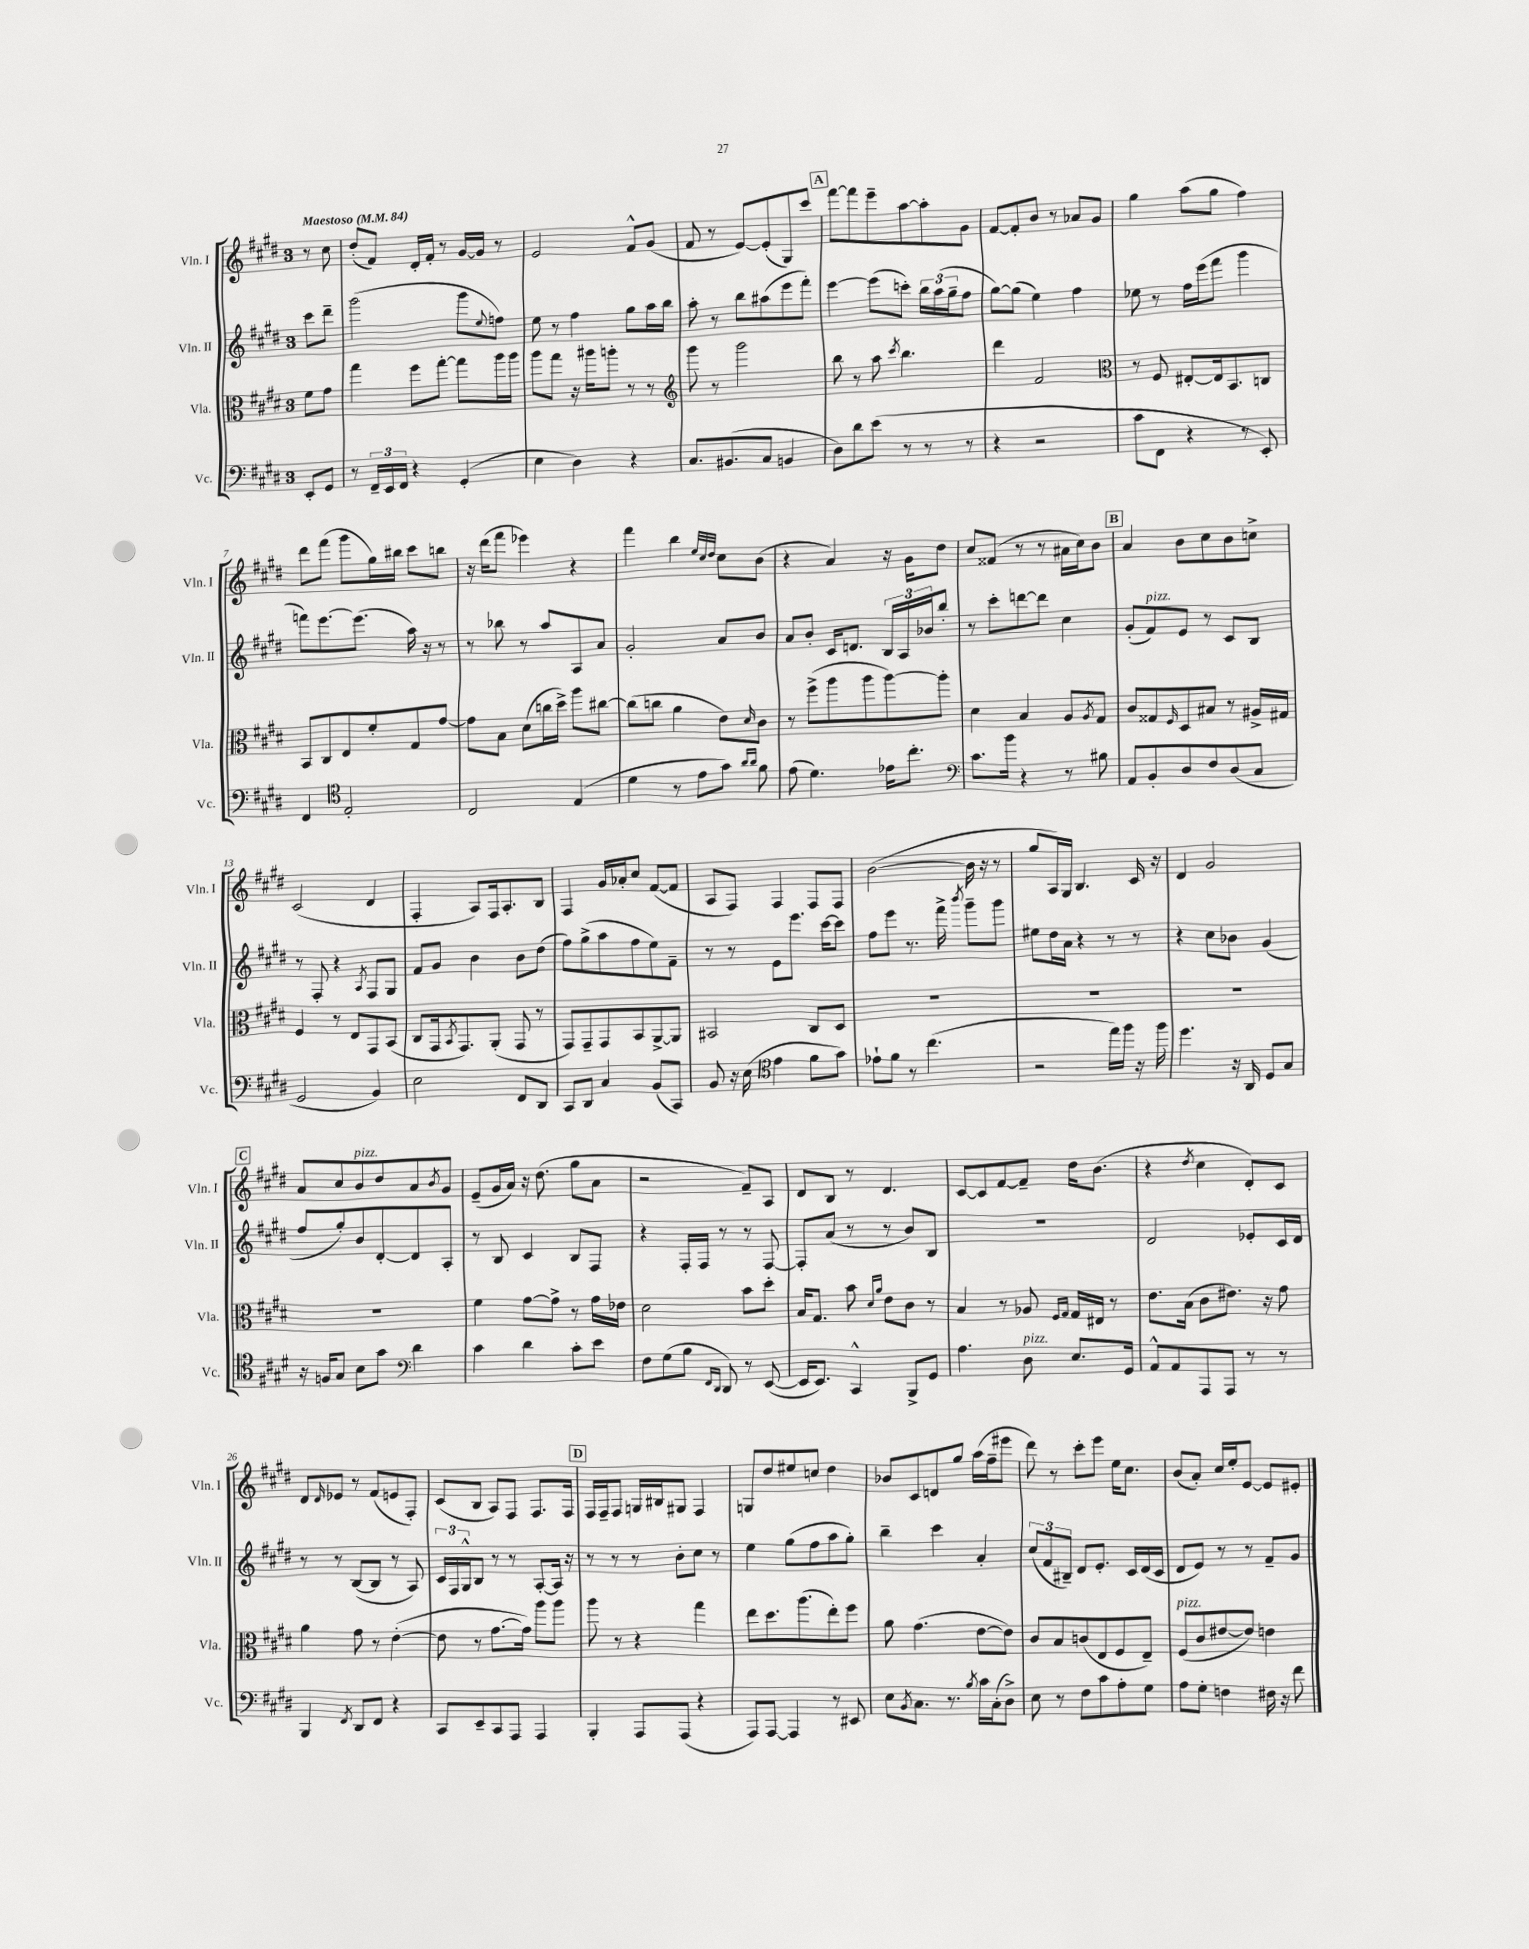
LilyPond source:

<<
\new StaffGroup <<
\new Staff = "s0" \with { instrumentName = "Vln. I" shortInstrumentName = "Vln. I" } {
    \clef treble \key e \major \once \override Staff.TimeSignature.style = #'single-digit \time 3/4 \partial 4 \tempo "Maestoso" 4 = 84
    r8 cis''8 |
    dis''8-.( fis'8) dis'16-. fis'16-. r8 gis'16~ gis'16 r8 |
    e'2 fis'8-^ gis'8( |
    fis'8 r8 e'8~) e'8-.( gis8) cis'''8 |
    \mark \markup { \box "A" } fis'''8~ fis'''8 e'''8-- a''8~ a''8-. gis'8 |
    fis'8~ fis'8-. b'8 r8 aes'8 gis'8 |
    gis''4 a''8( gis''8 fis''4) |
    dis'''8 fis'''8( gis'''8 gis''16) bis''16 cis'''8 b''8 |
    r16 dis'''16( fis'''8 ees'''4) r4 |
    fis'''4 b''4 \grace { e''32 cis''32 dis''32 } cis''8 b'8( |
    r4 a'4) r16 gis'16 dis''8 |
    cis''8 fisis'8( r8 r8 ais'16 cis''16) b'8 |
    \mark \markup { \box "B" } a'4 b'8 cis''8 b'8 c''8-> |
    cis'2( dis'4 |
    fis4-. a8) fis16 a8.-. b8 |
    fis4 gis'16 aes'16-. cis''8 fis'8~( fis'8 |
    a8 fis8) fis4 fis8 fis8 |
    b'2~( b'16 r16 r8 |
    gis''8 a16) gis16 b4. cis'16 r16 |
    dis'4 gis'2 |
    \mark \markup { \box "C" } a'8 cis''8 b'8^\markup { \italic "pizz." } dis''8 a'8 \acciaccatura { b'8 } gis'8 |
    e'8--( gis'16 a'16) r16 dis''8.( gis''8 a'8 |
    r2 fis'8--) a8 |
    dis'8 b8 r8 dis'4. |
    cis'8~ cis'8 fis'8~ fis'8-- dis''16 b'8.( |
    r4 \acciaccatura { dis''8 } cis''4 dis'8-.) cis'8 |
    dis'8 \grace { dis'16 } ees'8 r8 fis'8( e'8 fis8-.) |
    cis'8( b8 a8) fis8 fis8. fis16 |
    \mark \markup { \box "D" } fis16 fis16-- fis8 g16 bis16 gis8 fis4 |
    g8 dis''8 eis''8 c''8 dis''4 |
    bes'8 cis'8 d'8 gis''8 a''16( fis''16-- eis'''8 |
    dis'''8) r8 cis'''8-. e'''8 e''16 cis''8. |
    b'8( a'8-.) cis''16 e''16-. e'8~ e'8 eis'8-. \bar "|." |
}
\new Staff = "s1" \with { instrumentName = "Vln. II" shortInstrumentName = "Vln. II" } {
    \clef treble \key e \major \once \override Staff.TimeSignature.style = #'single-digit \time 3/4 \partial 4
    cis'''8 dis'''8-- |
    gis'''2( gis'''8 \appoggiatura { e''8 } f''8) |
    e''8 r8 fis''4 gis''8 a''16 b''16 |
    a''8-. r8 b''8 ais''8( e'''8 fis'''8-.) |
    \mark \markup { \box "A" } e'''4~ e'''8( c'''8-.) \tuplet 3/2 { b''16 a''16( gis''16-- } fis''8 |
    gis''8~) gis''8( e''4) fis''4 |
    ees''8 r8 fis''16 e'''16( fis'''8 gis'''4 |
    f'''8) e'''8.~ e'''8.( a''16) r16 r8 |
    r8 bes''8 r8 a''8 a8 a'8 |
    gis'2-. a'8 b'8 |
    a'8 b'8-. cis'16 d'8. \tuplet 3/2 { b16 a16 bes'16 } b''8-. |
    r8 cis'''8-. d'''8~ d'''8 cis''4 |
    \mark \markup { \box "B" } gis'8-.( fis'8^\markup { \italic "pizz." }) e'8 r8 cis'8 b8 |
    r8 fis8-. r4 \acciaccatura { a8 } fis8 gis8 |
    fis'8 gis'8 b'4 b'8 dis''8( |
    fis''8) gis''8->( a''8 fis''8 e''8) fis'8-- |
    r8 r8 e'8 e'''8. cis'''16~ cis'''8 |
    fis''8 e'''8 r8. fis'''16-> \acciaccatura { b'''8 } gis'''8-- gis'''8 |
    eis''8 dis''16 a'16 r4 r8 r8 |
    r4 cis''8 bes'8 gis'4( |
    \mark \markup { \box "C" } fis''8 gis''8-.) b'8 dis'8~-. dis'8 a8-. |
    r8 b8 cis'4 b8 fis8 |
    r4 fis16-. fis16 r8 r8 fis8~ |
    fis8-. a'8( r8 r8 b'8) b8 |
    R2. |
    dis'2 ees'8-. cis'16 dis'16 |
    r8 r8 b8~( b8 r8 a8) |
    \tuplet 3/2 { cis'16 fis16 gis16-^ } b8 r8 r8 a8~-. a16 r16 |
    \mark \markup { \box "D" } r8 r8 r8 b'8-. cis''8 r8 |
    e''4 gis''8( fis''8 a''8 gis''8-.) |
    b''4-- cis'''4 a'4-. |
    \tuplet 3/2 { cis''8( fis'8 bis8--) } dis'8 e'8.-. cis'16 dis'16( cis'16 |
    dis'8 e'8) r8 r8 fis'8-- gis'8 \bar "|." |
}
\new Staff = "s2" \with { instrumentName = "Vla." shortInstrumentName = "Vla." } {
    \clef alto \key e \major \once \override Staff.TimeSignature.style = #'single-digit \time 3/4 \partial 4
    fis'8 gis'8 |
    gis''4 fis''8 gis''8~-. gis''8 a''16 a''16 |
    a''8 gis''8 r16 ais''16 a''8-. r8 r8 |
    \clef treble gis'''8 r8 gis'''2 |
    \mark \markup { \box "A" } b''8 r8 a''8 \acciaccatura { cis'''8 } b''4. |
    dis'''4 fis'2 |
    \clef alto r8 fis8 eis8~-. eis16 b,8. c8 |
    b,8 cis8 e8 fis'8-. gis8 gis'8~ |
    gis'8 b8 dis'8( c''16 dis''16->) a''8 cis''8~ |
    cis''8( c''8 a'4 e'8) \grace { dis'16 } cis'8 |
    r8 fis''8->( a''8 a''8 a''8~) a''8-. |
    dis'4 b4 a8 \acciaccatura { a8 } gis8 |
    \mark \markup { \box "B" } cis'8 gisis8 \grace { fis16 } dis8 bis8 r8 ais16-> gis16 |
    fis4 r8 e8 gis,8 b,8( |
    cis8 gis,16 \acciaccatura { b,8 } gis,8.) a,8-.( gis,8 r8 |
    gis,8) gis,8-- gis,8 b,8 a,8~-> a,8 |
    bis,2 cis8 dis8 |
    R2. |
    R2. |
    R2. |
    \mark \markup { \box "C" } R2. |
    fis'4 gis'8~ gis'8-> r8 gis'16 ees'16 |
    dis'2 b'8 dis''8-. |
    b16 gis8. b'8 \grace { dis'16 a'16 } e'8 cis'8 r8 |
    b4 r8 aes8 \grace { fis16 gis16 } gis16 eis16 r8 |
    e'8. b16( cis'8 eis'8.) r16 gis'8 |
    a'4 gis'8 r8 e'4~-.( |
    e'8 r8 gis'8.~ gis'16) a''8 a''8 |
    \mark \markup { \box "D" } a''8 r8 r4 gis''4 |
    e''8 dis''8. a''8.( e''8-.) fis''8 |
    a'8 gis'4.( e'8~ e'8) |
    cis'8 b8 c'8( e8 fis8 e8--) |
    fis8^\markup { \italic "pizz." }( cis'8 eis'8~ eis'8) e'4 \bar "|." |
}
\new Staff = "s3" \with { instrumentName = "Vc." shortInstrumentName = "Vc." } {
    \clef bass \key e \major \once \override Staff.TimeSignature.style = #'single-digit \time 3/4 \partial 4
    e,8-. gis,8 |
    r8 \tuplet 3/2 { fis,16-- e,16 fis,16 } r4 gis,4-.( |
    e4 dis4) r4 |
    cis8. bis,8.( cis8 b,4 |
    \mark \markup { \box "A" } dis8) dis'8 e'8( r8 r8 r8 |
    r4 r2 |
    cis'8 fis,8 r4 r8 e,8-.) |
    fis,4 \clef tenor e2-. |
    cis2 e4( |
    dis'4 r8 e'8 gis'8) \grace { a'16 a'16 } fis'8 |
    e'8( dis'4.) ees'16 cis''8.-. |
    \clef bass cis'8. b'16 r4 r8 bis8 |
    \mark \markup { \box "B" } a,8 b,8-. dis8 fis8 dis8( cis8 |
    gis,2 b,4) |
    e2 fis,8 dis,8 |
    cis,8 dis,8 cis4 b,8( cis,8) |
    b,8 r16 e16( \clef tenor e'4 fis'8 gis'8) |
    ees'8-! fis'8 r8 cis''4.( |
    r2 e''16) fis''16 r16 fis''16 |
    dis''4. r16 a,16 dis8 gis8 |
    \mark \markup { \box "C" } r16 f16 gis8 b8 gis'8 \clef bass dis'4 |
    cis'4 dis'4 cis'8-. e'8 |
    fis8 gis8( b8 \grace { fis,16 dis,16 } dis,8) r8 e,8~( |
    e,16 e,8.) cis,4-^ b,,8-> gis,8 |
    a4. dis8^\markup { \italic "pizz." } e8. gis,16 |
    a,8-^ a,8 a,,8 a,,8 r8 r8 |
    b,,4 \acciaccatura { fis,8 } dis,8 fis,8 r4 |
    cis,8 e,8-- cis,8 a,,8 a,,4 |
    \mark \markup { \box "D" } b,,4-. a,,8 a,,8( r4 |
    a,,8) a,,8~ a,,4 r8 eis,8 |
    e8 \acciaccatura { b,8 } cis8. r8. \acciaccatura { b8 } cis'16 cis16-.( dis8->) |
    e8 r8 fis8 cis'8 a8-. gis8 |
    a8 gis8-. f4 fis16 r16 fis'8 \bar "|." |
}
>>
>>
